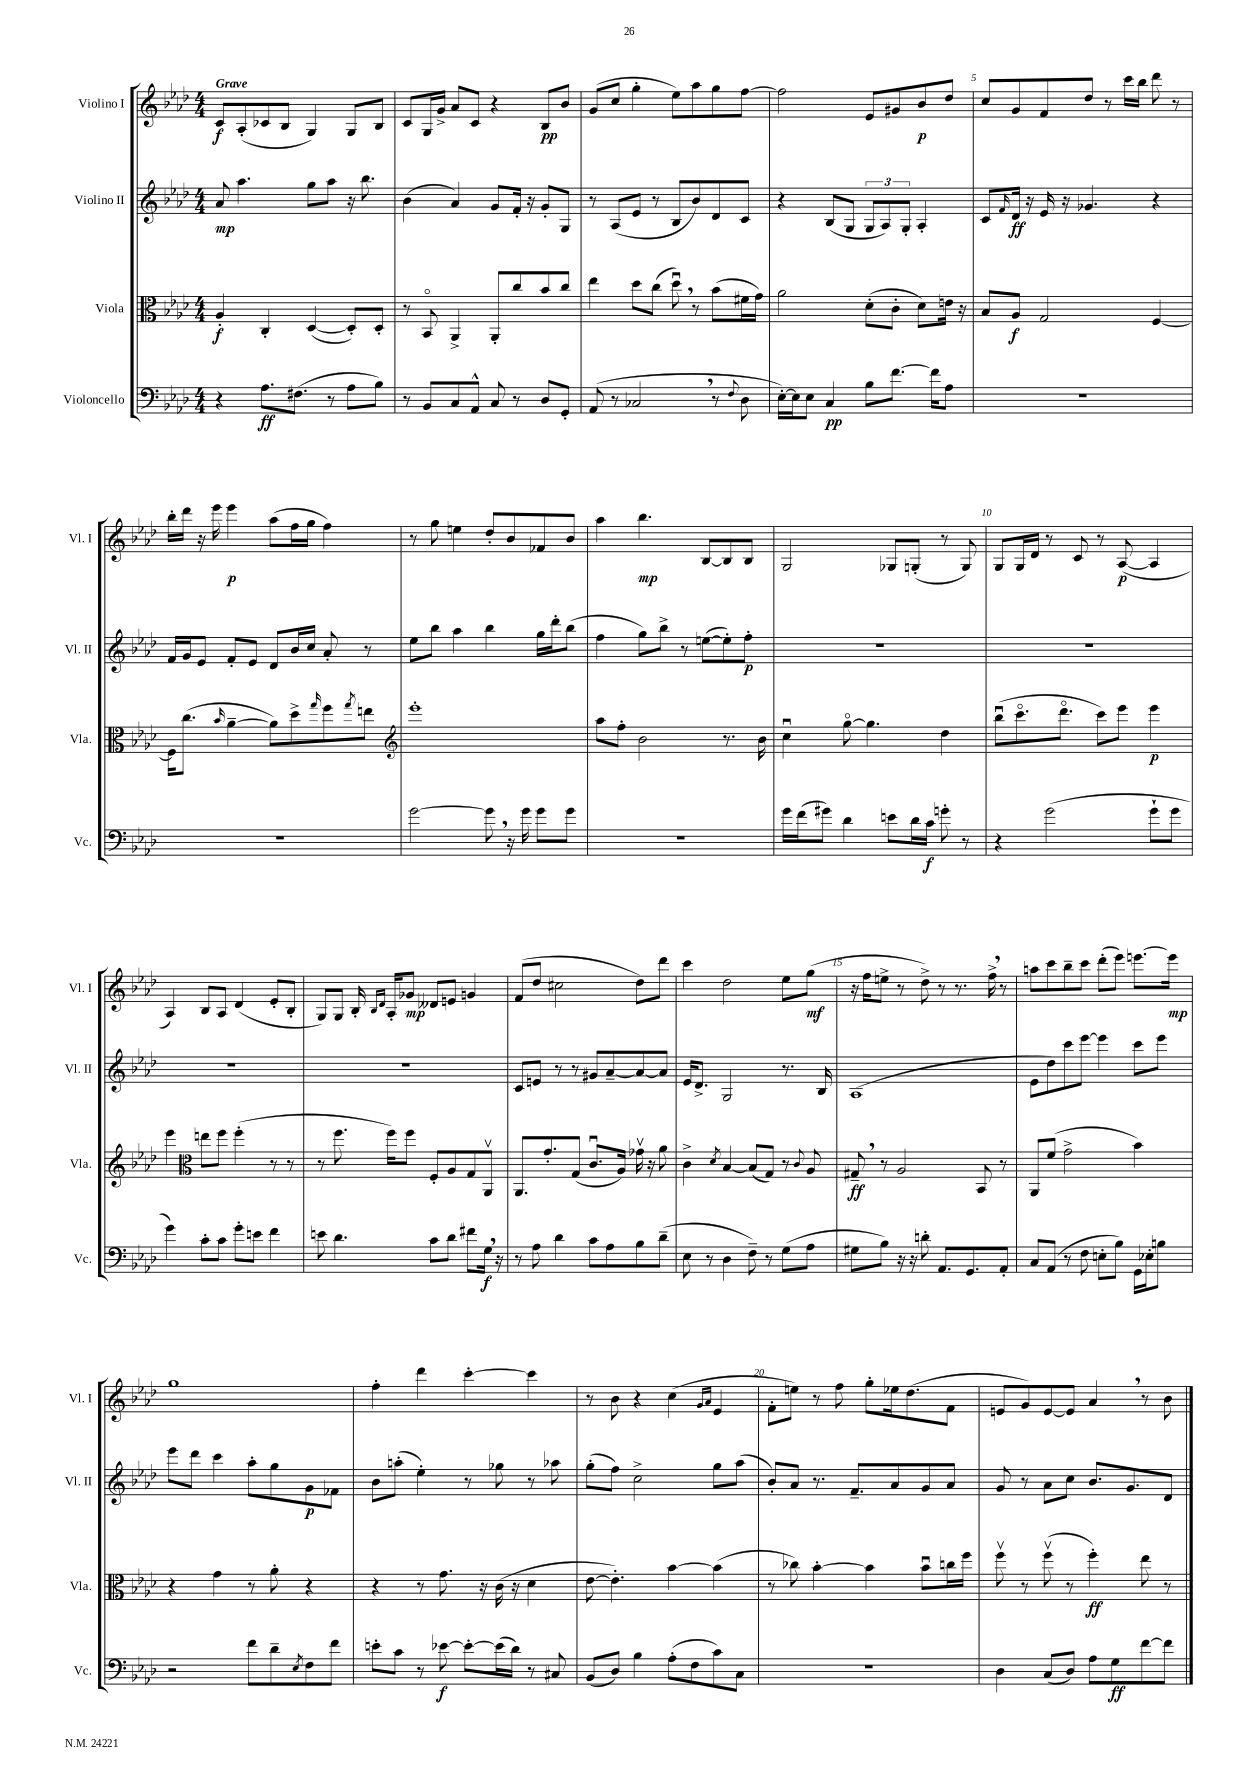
<<
\new StaffGroup <<
\new Staff = "s0" \with { instrumentName = "Violino I" shortInstrumentName = "Vl. I" } {
    \clef treble \key aes \major \numericTimeSignature \time 4/4 \tempo "Grave"
    c'8\f aes8-.( ces'8 bes8 g4) g8 bes8 |
    c'8 g16 g'16-> aes'8 c'8 r4 bes8\pp bes'8 |
    g'8( c''8 g''4-. ees''8) aes''8 g''8 f''8~ |
    f''2 ees'8 gis'8 bes'8\p des''8 |
    c''8 g'8 f'8 des''8 r8 c'''16 bes''16 des'''8 r8 |
    bes''16-. des'''16 r16 ees'''16 ees'''4\p aes''8( f''16 g''16 f''4) |
    r8 g''8 e''4 des''8-. bes'8 fes'8 bes'8 |
    aes''4 bes''4.\mp bes8~ bes8 bes8 |
    g2 ges8 g8-.( r8 g8) |
    g8 g16 des'16 r8 c'8 r8 aes8~\p( aes4 |
    aes4) bes8 aes8 des'4( ees'8-. bes8-. |
    g8) g8 bes16-. \grace { bes16 des'16 } aes16-. ges'8\mp deses'8 e'8 g'4 |
    f'8( des''8 cis''2 des''8) des'''8 |
    c'''4 des''2 ees''8 g''8\mf( |
    r16 f''16 e''8-> r8 des''8->) r8 r8. f''16-> \breathe r8 |
    a''8 c'''8 bes''8-- c'''8 des'''8-.( ees'''8) e'''8.~ e'''16\mp |
    g''1 |
    f''4-. des'''4 c'''4~-. c'''4 |
    r8 bes'8 r4 c''4( \grace { g'16 aes'16 } ees'4 |
    f'8-. e''8) r8 f''8 g''8-. ees''16 des''8.( f'8 |
    e'8 g'8) e'8~ e'8 aes'4 \breathe r8 bes'8 \bar "|." |
}
\new Staff = "s1" \with { instrumentName = "Violino II" shortInstrumentName = "Vl. II" } {
    \clef treble \key aes \major \numericTimeSignature \time 4/4
    aes'8\mp aes''4. g''8 aes''8 r16 bes''8. |
    bes'4( aes'4) g'8 f'16-. r16 g'8-. g8 |
    r8 aes8( ees'8 r8 bes8 bes'8) des'8 c'8 |
    r4 bes8( g8 \tuplet 3/2 { g8 aes8) g8-. } aes4-. |
    c'8 \grace { f'16 } des'16\ff r16 ees'16 r16 ges'4. r4 |
    f'16 g'16 ees'8 f'8-. ees'8 des'8 bes'16 c''16 aes'8-. r8 |
    ees''8 bes''8 aes''4 bes''4 g''16 des'''16-. bes''8( |
    f''4 g''8) bes''8-> r8 e''8~( e''8-.) f''8-.\p |
    R1 |
    R1 |
    R1 |
    R1 |
    c'8 e'8 r8 r8 gis'8 aes'8~-- aes'8~ aes'8 |
    ees'16 des'8.-> g2 r8. bes16 |
    aes1( |
    ees'8 des''8) c'''8 ees'''8~ ees'''4 c'''8 ees'''8 |
    ees'''8 des'''8 c'''4 aes''8-. g''8 g'8\p fes'8 |
    bes'8 a''8-.( ees''4-.) r8 ges''8 r8 aes''8 |
    g''8-.( f''8) c''2-> g''8 aes''8( |
    bes'8-.) aes'8 r8. f'8.-- aes'8 g'8 aes'8 |
    g'8 r8 aes'8 c''8 bes'8. g'8. des'8 \bar "|." |
}
\new Staff = "s2" \with { instrumentName = "Viola" shortInstrumentName = "Vla." } {
    \clef alto \key aes \major \numericTimeSignature \time 4/4
    aes4-.\f c4-. des4~( des8-.) des8-. |
    r8 bes,8\flageolet aes,4-> aes,8-. c''8 bes'8 c''8 |
    ees''4 des''8 c''8( des''8\downbow) \breathe r8 bes'8( fis'16 g'16) |
    aes'2 des'8-.( c'8-. des'8) e'16 r16 |
    bes8 aes8\f g2 f4~ |
    f16 c''8.( \grace { bes'16 } aes'4~-- aes'8) des''8-> \grace { g''16 } f''8 \acciaccatura { g''8 } e''8 |
    \clef treble ees'''1-. |
    aes''8 f''8-. bes'2 r8. bes'16 |
    c''4\downbow g''8~\flageolet g''4. des''4 |
    bes''8\downbow( c'''8.\flageolet des'''8.\flageolet c'''8) ees'''8 ees'''4\p |
    ees'''4 \clef alto e''8 f''8 f''4-.( r8 r8 |
    r8 f''8. f''16) f''8 f8-. aes8 g8 aes,8\upbow |
    aes,8. g'8.-. g8( c'8.\downbow aes16) ges'16\upbow r16 aes'8 |
    c'4-> \acciaccatura { des'8 } bes4~ bes8( g8) r8 \appoggiatura { c'8 } aes8 |
    gis8--\ff \breathe r8 aes2 bes,8 r8 |
    aes,8 f'8( g'2-> bes'4) |
    r4 g'4 r8 aes'8-. r4 |
    r4 r8 g'8. r16 c'16( r16 des'4 |
    ees'8~ ees'4.-.) bes'4~ bes'4( |
    r8 ces''8) bes'4~-. bes'4 bes'8\downbow c''16 f''16 |
    f''8\upbow r8 f''8\upbow( r8 f''4-.\ff) ees''8 r8 \bar "|." |
}
\new Staff = "s3" \with { instrumentName = "Violoncello" shortInstrumentName = "Vc." } {
    \clef bass \key aes \major \numericTimeSignature \time 4/4
    r4 aes8.\ff fis8.( r8 aes8 bes8) |
    r8 bes,8 c8 aes,8-^ c8 r8 des8 g,8-. |
    aes,8( r8 ces2 \breathe r8 \appoggiatura { f8 } des8 |
    ees16~-.) ees16 ees8 c4\pp bes8 f'8.~ f'16 aes8 |
    R1 |
    R1 |
    g'2~ g'8 \breathe r16 g'16 g'8 g'8 |
    R1 |
    g'16 f'16( gis'8) des'4 e'8 des'16 c'16\f g'8-. r8 |
    r4 g'2( g'8-! g'8 |
    g'4) c'8-. c'8 g'8-. e'8 f'4 |
    e'8 des'4. c'8 des'8 fis'8 g16\f \breathe r16 |
    r8 aes8 des'4 c'8 aes8 bes8 des'8--( |
    ees8 r8 des4 f8--) r8 g8( aes8 |
    gis8 bes8) r16 r16 d'8-. aes,8. g,8. aes,8-. |
    c8 aes,8( r8 f8 e8-. bes8) g,16 ees16-. b8 |
    r2 f'8 des'8-- \acciaccatura { ees8 } f8 f'8 |
    e'8-. c'8 r8 ees'8~\f ees'8~-. ees'16( des'16) r8 cis8 |
    bes,8( des8) bes4 aes8-.( f8 c'8) c8 |
    R1 |
    des4 c8( des8) aes8 g8\ff f'8~ f'8 \bar "|." |
}
>>
>>
\layout { \context { \Score \override BarNumber.break-visibility = ##(#f #t #t) barNumberVisibility = #(every-nth-bar-number-visible 5) } }
